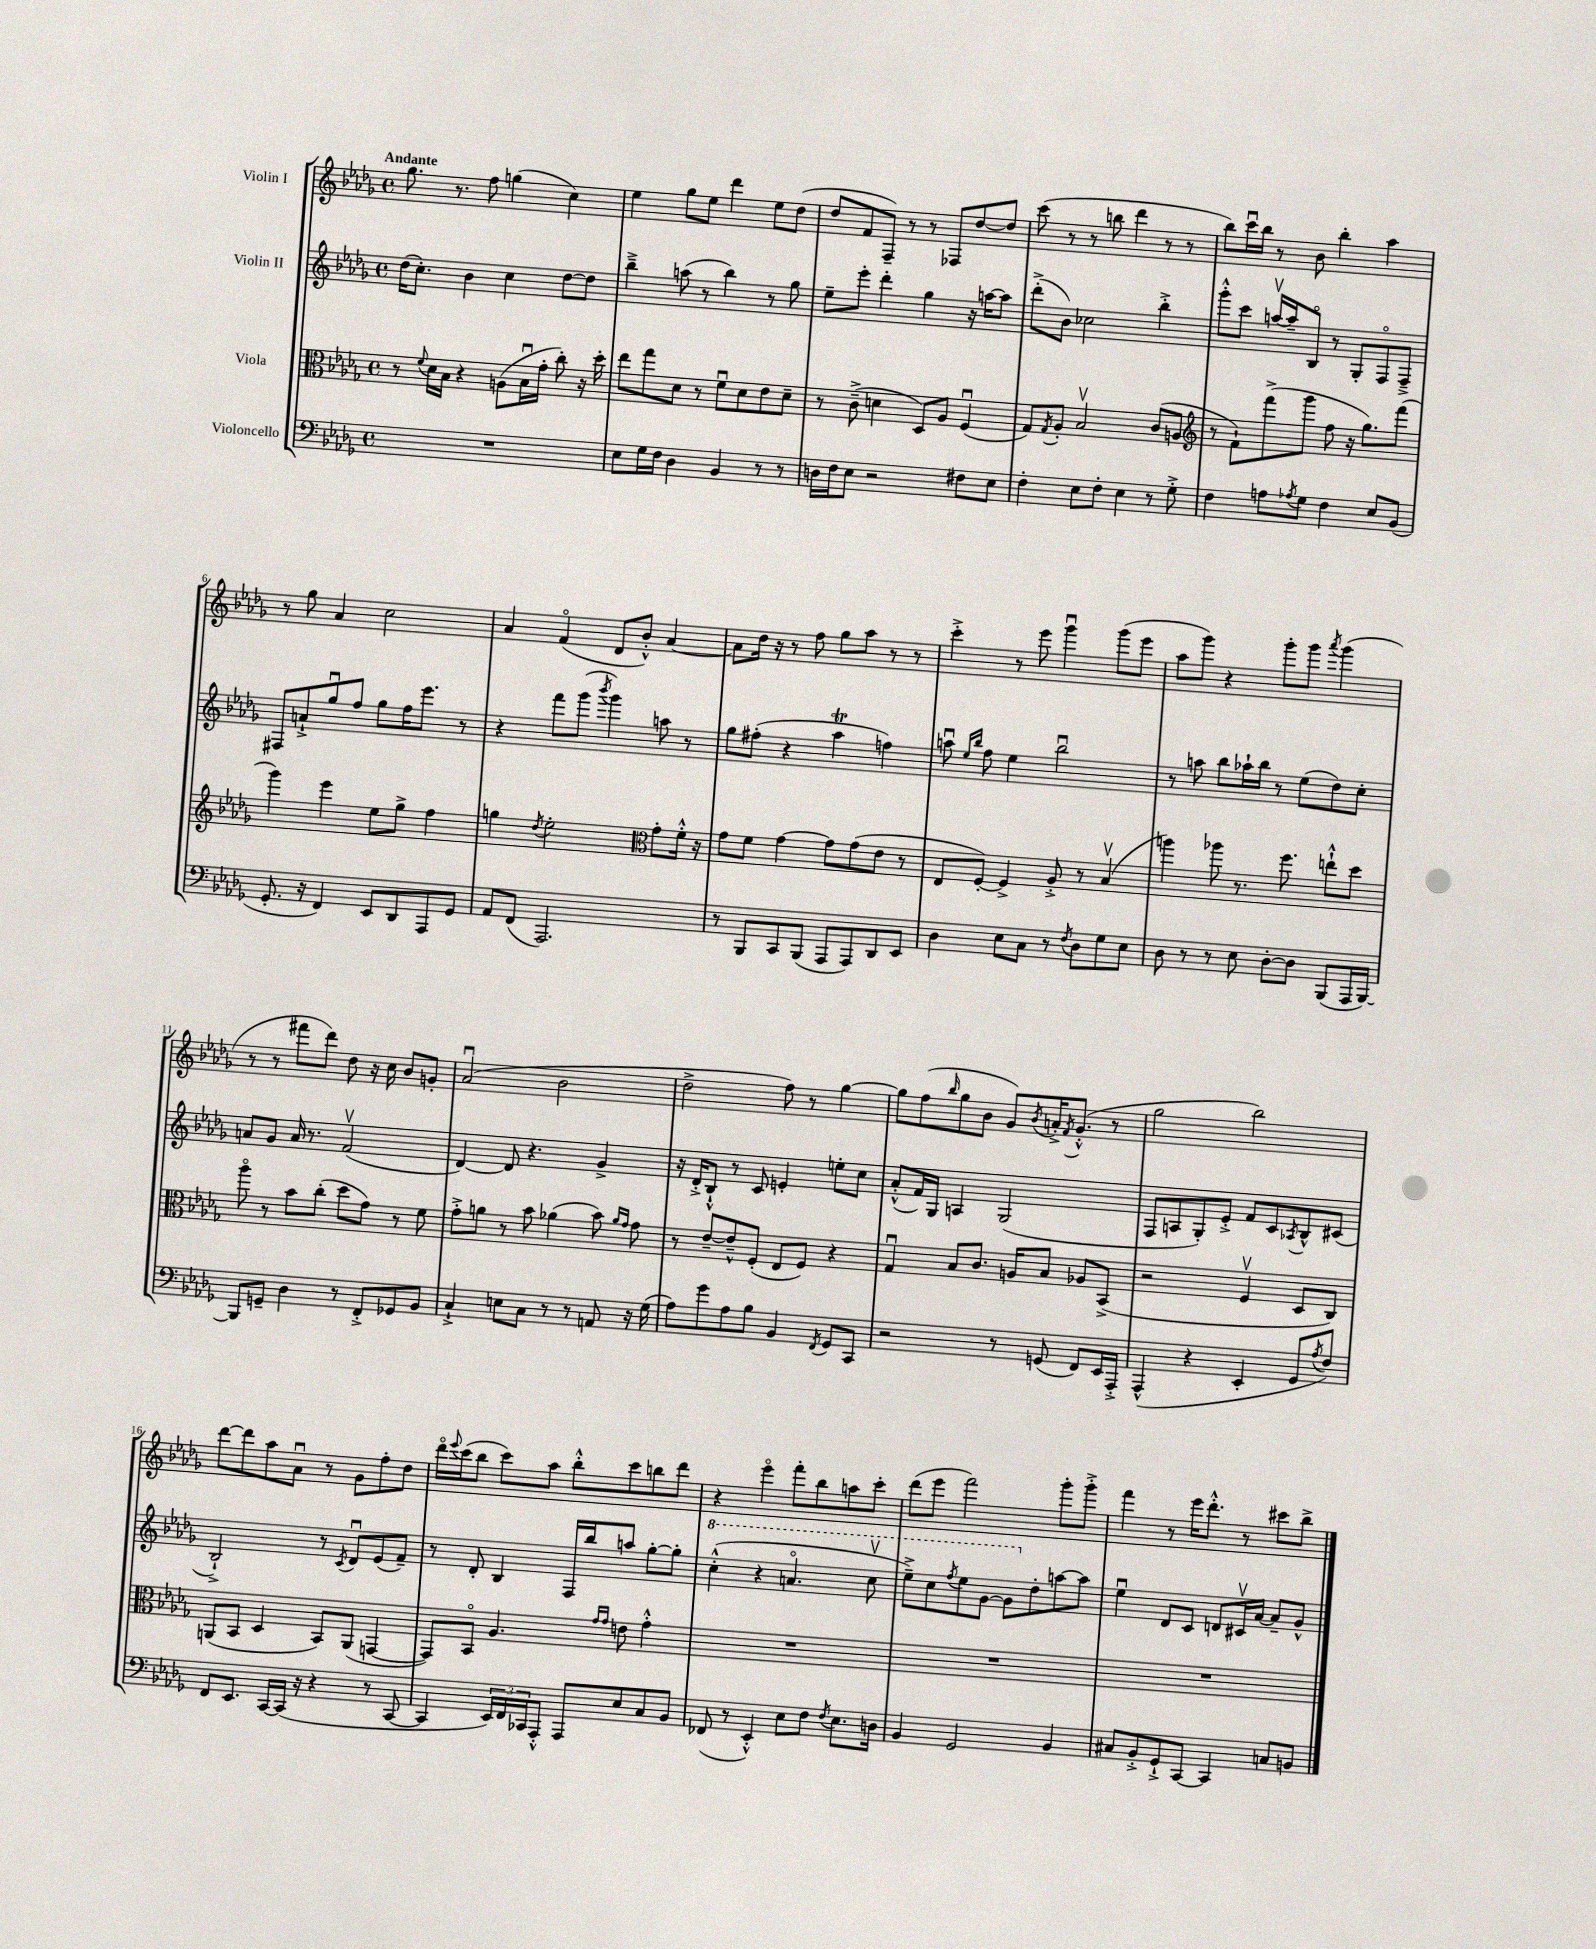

**kern	**kern	**kern	**kern
*staff4	*staff3	*staff2	*staff1
*clefF4	*clefC3	*clefG2	*clefG2
*k[b-e-a-d-g-]	*k[b-e-a-d-g-]	*k[b-e-a-d-g-]	*k[b-e-a-d-g-]
*M4/4	*M4/4	*M4/4	*M4/4
*met(c)	*met(c)	*met(c)	*met(c)
1r	8r	(16dd-\LK	8.gg-\
.	.	8.cc'\J)	.
.	8qqf/	.	.
.	16d-\LL	.	.
.	16B-\JJ	.	8.r
.	4r	4b-\	.
.	.	.	8ff\
.	(8A\L	4cc\	(4gg\
.	16B-u\L	.	.
.	16g-'\JJ	.	.
.	8cc'\)	[8dd-\L	4cc\)
.	16r	8dd-\]J	.
.	16dd-'\	.	.
=	=	=	=
8E-\L	8ee-\L	4bb-~^\	4ee-\
16G-\L	8gg-\	.	.
16F\JJ	.	.	.
4D-\	8d-\J	(8aa\	8gg-\L
.	8r	8r	8ee-\J
4BB-/	8fu\L	4bb-\)	4ddd-\
.	8d-\	.	.
8r	8e-\	8r	8ee-\L
8r	8d-~\J	8gg-\	(8dd-\J
=	=	=	=
16D\LL	8r	8ee-~\L	8dd-/L
16F\J	.	.	.
8E-\J	(8c~^\	8eee-'\J	8f/
2r	4d\	4ddd-'\	8F~/J)
.	.	.	8r
.	8D-/L)	4gg-\	8r
.	8A-/J	.	8F-/L
8F#\L	(4Fu/	16r	[8dd-/
.	.	[16aa\LK	.
8E-\J	.	8aa\]J	8dd-/]J
=	=	=	=
4F'\	8G-/L)	(8ddd-'^\L	(8ccc\
.	8qG-/	.	.
.	8A-'/J	8b-\J)	8r
8E-\L	2B-v/	2cc-\	8r
8F'\J	.	.	8bb\
4E-\	.	.	4ddd-\
8r	(8c/L	4bb-'^\	8r
8G-'^\	8A/J	.	8r
=	=	=	=
*	*clefG2	*	*
4F\	8r	8ggg-'^^\L	8bb-\L)
.	8f`\L)	8ccc\J	16cccu\L
.	.	.	16bb-\JJ
8A\L	(8fff^\	[16aav/LL	8r
.	.	16aa~/]J	.
8qA-/	.	.	.
8G-\J	8ggg-\J	8B-o/J	8b-\
4F\	8ff\	8r	4bb-'\
.	16r	8G-'/L	.
.	8.gg-\L)	.	.
8E-/L	.	8Fo/	4aa-\
(8BB-/J	(8fff\J	8F~^/J	.
=	=	=	=
8.GG-'/	4ggg-\)	8F#/L	8r
.	.	8a`^/	8gg-\
16r	.	.	.
4FF/)	4eee-\	8gg-u/	4a-/
.	.	8ff/J	.
8EE-/L	8ee-\L	8gg-\L	2cc\
8DD-/	8gg-^\J	16ff\K	.
.	.	8.eee-\J	.
8AAA-/	4ff\	.	.
8GG-/J	.	8r	.
=	=	=	=
8AA-/L	4gg\	4r	4a-/
(8FF/J	.	.	.
.	8qdd-/	.	.
2.AAA-/)	2ee-'\	8fff\L	(4fo/
.	.	(8ggg-\J	.
.	.	8qbbb-/	.
.	.	4ggg-\)	8d-/L
.	.	.	8b-'^^/J)
*	*clefC3	*	*
.	8g-'\L	8aa\	[4a-/
.	16f'^^\Jk	8r	.
.	16r	.	.
=	=	=	=
8r	8g-\L	8gg-\L	8a-\]L
8BBB-/L	8f\J	(8ff#'\J	16dd-\Jk
.	.	.	16r
8CC/	[4g-\	4r	8r
(8BBB-/J	.	.	8ff\
8AAA-/L	8g-\]L	4aa-\	8gg-\L
8AAA-/)	(8g-\	.	8aa-\J
8DD-/	8e-\J	4ff\)	8r
8EE-/J	8r	.	8r
=	=	=	=
4D-\	8E-/L	8aau\	4ccc'^\
.	.	16qqee-/LL	.
.	.	16qqbb-/JJ	.
.	[8F'/J)	8ff\	.
8E-\L	4F^/]	4ee-\	8r
8C\J	.	.	8eee-\
8r	8A-'^/	2bb-u\	4ggg-u\
8qF/	.	.	.
8D-\L	8r	.	.
8G-\	(4B-v/	.	(8ggg-\L
8E-\J	.	.	8eee-\J
=	=	=	=
8D-\	4aa\)	8r	8aa-\L
8r	.	8aa\	8ggg-\J)
8r	8aa-\	8bb-\L	4r
8E-\	8.r	16aa-`\L	.
.	.	16bb-\JJ	.
[8D-'\L	.	8r	8ggg-'\L
.	8.ff\	.	.
8D-\]J	.	(8ee-\L	8ggg-\J
.	.	.	8qaaa-/
(8BBB-/L	8ee`^^\L	8dd-\)	(4ggg-\
16AAA-/L	8dd-\J	8cc'\J	.
[16BBB-/JJ)	.	.	.
=	=	=	=
8BBB-/]L	8aa-o\	8a/L	8r
8GG~/J	8r	8g-/J	8r
4D-\	8b-\L	16a/	8fff#\L
.	.	8.r	.
.	(8cc'\J	.	8ddd-\J)
8r	8dd-\L	(2fv/	8dd-\
8FF'^/L	8g-\J)	.	16r
.	.	.	16cc\
8GG-/	8r	.	8b-/L
8BB-/J	8f\	.	8g'/J
=	=	=	=
4C`^/	8g-'^\L	[4d-/)	(2a-u/
.	8a\J	.	.
8E\L	8r	8d-/]	.
8C\J	8b-\	4.r	.
8r	(4a-\	.	2b-\
8r	.	.	.
8AA/	8b-\)	4g-^/	.
.	16qqa-/LL	.	.
.	16qqg-/JJ	.	.
16r	8g-\	.	.
(16G-\	.	.	.
=	=	=	=
8A-\L)	8r	16r	2dd-^\
.	.	16d-'^/LK	.
8g-\	[8e-~/L	8B-`^^/J	.
8A-\	8e-~^^/]	8r	.
8B-\J	(8F'/J	8c/	.
4BB-/	8E-/L	4e'/	8ff\)
.	8F/J)	.	8r
8qFF/	.	.	.
8GG-/L	4r	8ee'\L	[4gg-\
8CC/J	.	8cc\J	.
=	=	=	=
2r	4G-u/	(8a-'^^/L	8gg-\]L
.	.	16f/L)	(8ff\
.	.	16G-/JJ	.
.	.	.	16qqbb-/
.	8B-/L	4A/	8gg-\
.	8.c/J	.	8b-\J
8r	.	(2G-/	8g-/L)
.	16A/LK	.	.
.	.	.	8qb-/
(8GG/	8B-/J	.	16a'^/K
.	.	.	8qf/
.	.	.	(8.g-'^^/J
8FF/L)	8A-/L	.	.
16EE-/L	(8BB-^/J	.	8r
16AAA-'^/JJ	.	.	.
=	=	=	=
(4AAA-^^/	2r	8F/L	2gg-\
.	.	8A/	.
4r	.	8G-'/)	.
.	.	8e-'^/J	.
4EE-'/	4Fv/	8f/L	2bb-\)
.	.	8c/	.
.	.	8qA-/	.
8GG-/L	8D-/L	8B-^^/	.
8qA-/	.	.	.
8F/J)	8C/J)	(8c#/J	.
=	=	=	=
8FF/L	(8AA/L	2B-`^/)	[8ddd-\L
8.EE-/J	8BB-/J	.	8ddd-\]
.	4D-/	.	8aa-\
[16CC/LL	.	.	.
(16CC/]JJ	.	.	8a-u\J
16r	.	.	.
4r	8BB-/L)	8r	8r
.	.	8qc/	.
.	(8AA/J	8d-u/L	8g-\L
8r	[4GG/	(8e-/	8ff'\
[8CC/	.	8f~/J)	8dd-\J
=	=	=	=
4CC/]	8GG/]L)	8r	16ddd-o\LL
.	.	.	8qqeee-/
.	.	.	(16ccc\J
.	8BB-o/J	8d-'/	8bb-\J
24EE-/LL)	4.A-/	4B-/	8ccc\L)
24FF/	.	.	.
24CC-/J	.	.	.
8AAA-'^^/J	.	.	8aa-\J
8AAA-/L	.	16F/LL	8bb-'^^\L
.	.	16bb-/J	.
.	16qqg-/LL	.	.
.	16qqg-/JJ	.	.
8E-/	8e\	8aa/J	8ccc\
8C/	4g-'^^\	[8gg-'\L	8bb\
8BB-/J	.	8gg-'\]J	8ddd-\J
=	=	=	=
(8FF-/	1r	(4ccc'^^\	4r
8r	.	.	.
4EE-'^^/)	.	4r	4eee-o\
8E-\L	.	4.aao/	8fff'\L
8F\J	.	.	8bb-\
8qF/	.	.	.
8.E-\L	.	.	8aa\
.	.	8cccv\	8ccc'\J
16D\Jk	.	.	.
=	=	=	=
4BB-/	1r	8eee-~^\L)	(8ddd-\L
.	.	8ccc\	8eee-\J
.	.	8qfff/	.
2GG-/	.	8eee-\	2fff\)
.	.	[8gg-\J	.
.	.	8gg-\]L	.
.	.	8dd-'\	.
4BB-/	.	[8aa\	8ggg-'\L
.	.	8aa\]J	8ggg-'^\J
=	=	=	=
8C#/L	1r	4ee-u\	4fff\
8BB-'^/	.	.	.
8GG-`^/	.	8d-/L	8r
[8CC/J	.	8c/J	16eee-\LK
.	.	.	8.ddd-'^^\J
4CC/]	.	8d/L	.
.	.	16c#v/L	8r
.	.	[16a-/JJ	.
8C/L	.	8a-~/]L	8ccc#\L
8BB/J	.	8g-^^/J	8bb-^\J
==	==	==	==
*-	*-	*-	*-
